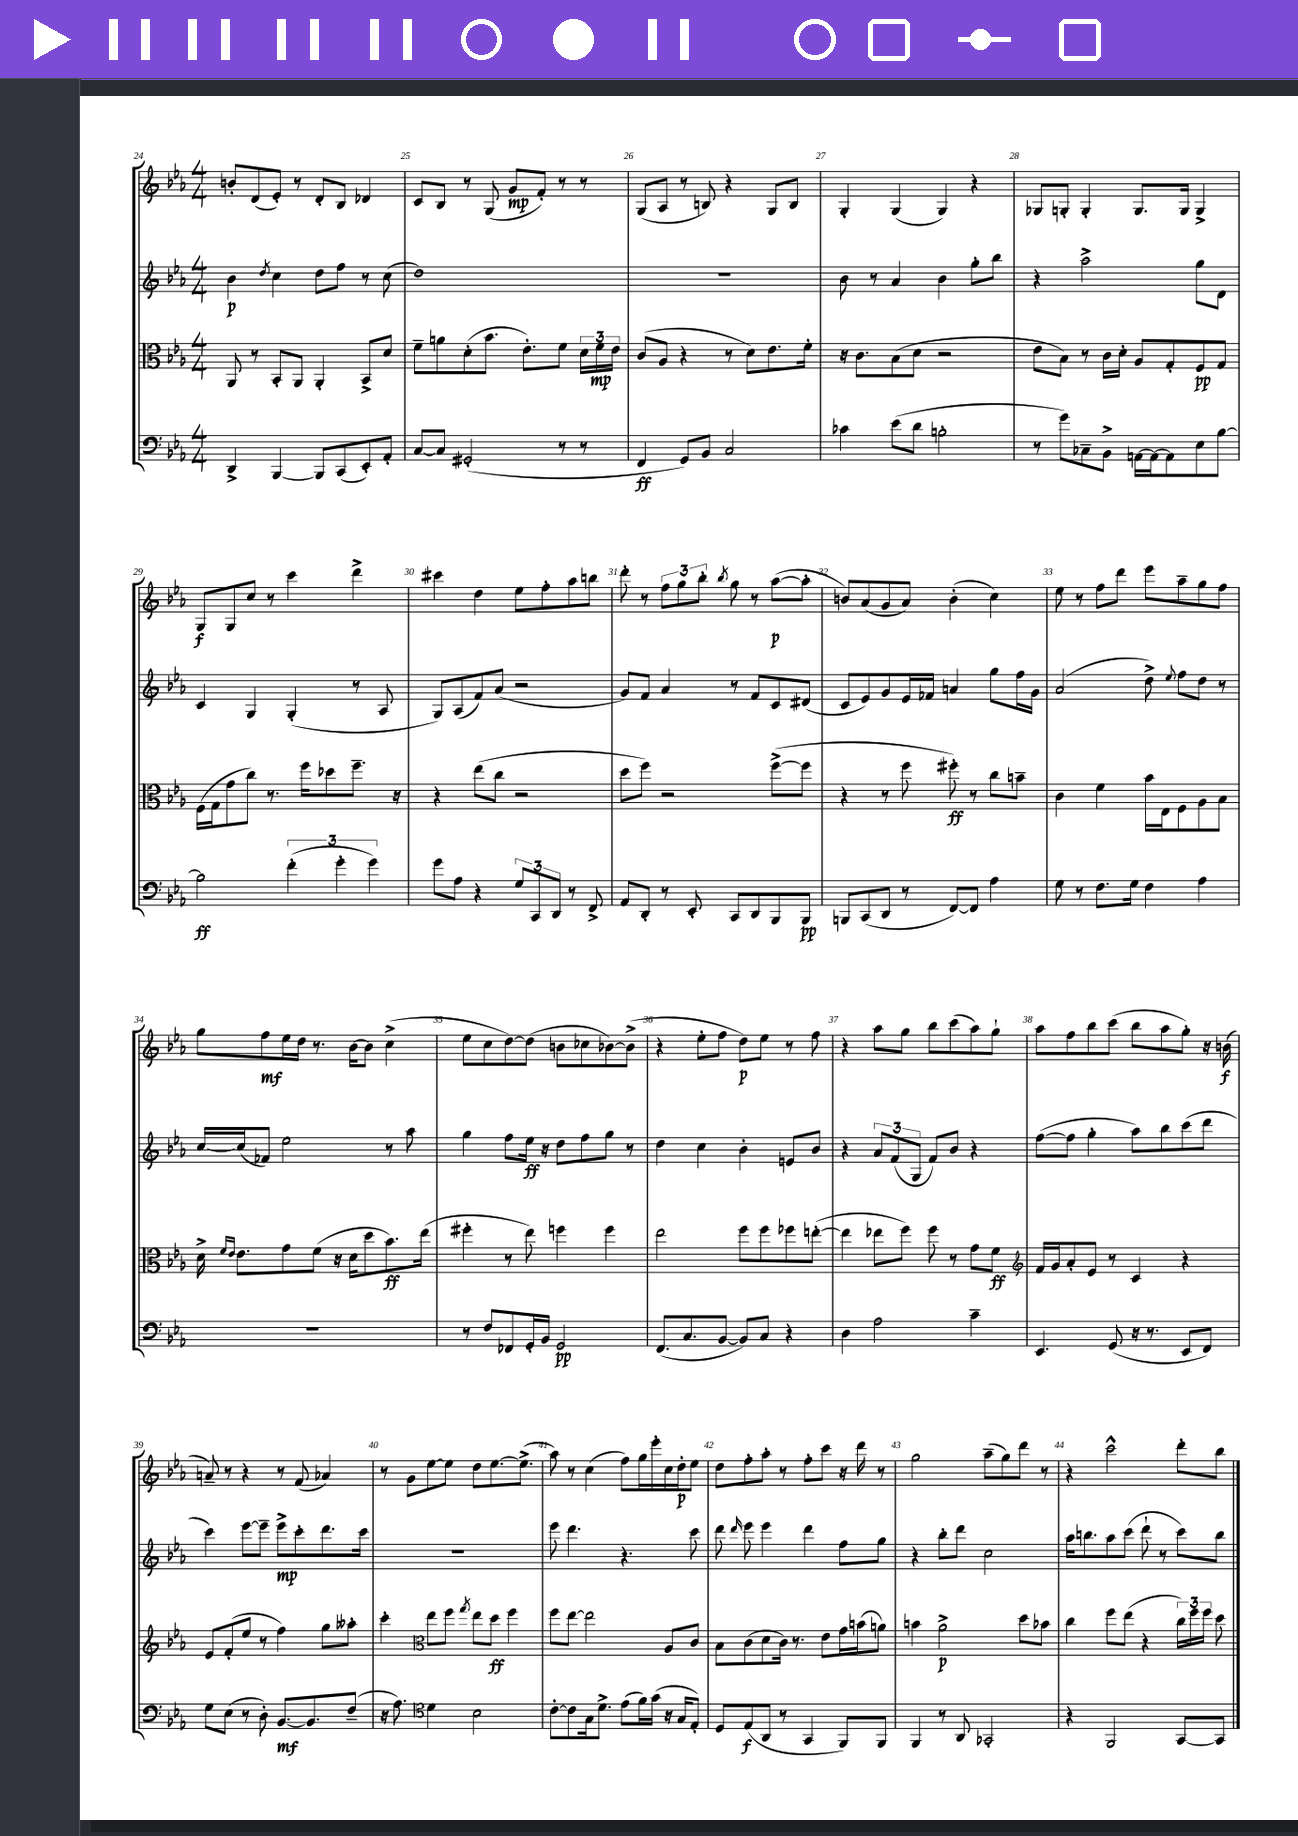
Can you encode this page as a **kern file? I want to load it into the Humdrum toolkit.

**kern	**dynam	**kern	**dynam	**kern	**dynam	**kern	**dynam
*part4	*part4	*part3	*part3	*part2	*part2	*part1	*part1
*staff4	*staff4	*staff3	*staff3	*staff2	*staff2	*staff1	*staff1
*clefF4	*	*clefC3	*	*clefG2	*	*clefG2	*
*k[b-e-a-]	*	*k[b-e-a-]	*	*k[b-e-a-]	*	*k[b-e-a-]	*
*M4/4	*	*M4/4	*	*M4/4	*	*M4/4	*
=24	=24	=24	=24	=24	=24	=24	=24
4DD^/	.	8AA-/	.	4b-\	p	8bn'/L	.
.	.	8r	.	.	.	(8d/	.
.	.	.	.	8qdd/	.	.	.
[4BBB-/	.	8BB-'/L	.	4cc\	.	8e-'/J)	.
.	.	8AA-/J	.	.	.	8r	.
8BBB-/L]	.	4AA-'/	.	8dd\L	.	8d'/L	.
(8CC/	.	.	.	8ff\J	.	8B-/J	.
8EE-'/)	.	8BB-^/L	.	8r	.	4d-X/	.
8AA-'/J	.	8d/J	.	(8cc\	.	.	.
=25	=25	=25	=25	=25	=25	=25	=25
[8C/L	.	8f~\L	.	1dd)	.	8c/L	.
8C/J]	.	8an\	.	.	.	8B-/J	.
(2GG#X'/	.	(8d'\	.	.	.	8r	.
.	.	8.b-\J	.	.	.	(8G/	.
.	.	.	.	.	.	8g/L	mp
.	.	8.e-'\L)	.	.	.	.	.
.	.	.	.	.	.	8f'/J)	.
8r	.	8f\J	.	.	.	8r	.
8r	.	24d\LL	.	.	.	8r	.
.	.	24f\	mp	.	.	.	.
.	.	24e-\JJ	.	.	.	.	.
=26	=26	=26	=26	=26	=26	=26	=26
4FF/	ff	(8c/L	.	1r	.	(8G/L	.
.	.	8A-/J	.	.	.	8A-/J	.
8GG/L)	.	4r	.	.	.	8r	.
8BB-/J	.	.	.	.	.	8Bn/)	.
2C/	.	8r	.	.	.	4r	.
.	.	8d\L)	.	.	.	.	.
.	.	8.e-\	.	.	.	8G/L	.
.	.	.	.	.	.	8B/J	.
.	.	16f'\Jk	.	.	.	.	.
=27	=27	=27	=27	=27	=27	=27	=27
4c-X\	.	16r	.	8b-\	.	4G'/	.
.	.	8.c\L	.	.	.	.	.
.	.	.	.	8r	.	.	.
(8e-\L	.	(8B-\	.	4a-/	.	(4G/	.
8d\J	.	8d\J	.	.	.	.	.
2Bn'\	.	2r	.	4b-\	.	4G/)	.
.	.	.	.	8gg'\L	.	4r	.
.	.	.	.	8bb-\J	.	.	.
=28	=28	=28	=28	=28	=28	=28	=28
8r	.	8e-\L	.	4r	.	8G-X/L	.
8g\L)	.	8B-\J)	.	.	.	8Gn'/J	.
8C-X~\	.	8r	.	2aa-^\	.	4G'/	.
8BB-^\J	.	16c\LL	.	.	.	.	.
.	.	16d'\JJ	.	.	.	.	.
[16AAn\LL	.	8A-/L	.	.	.	8.G/L	.
16AA\J_	.	.	.	.	.	.	.
8AA\]	.	8G'/	.	.	.	.	.
.	.	.	.	.	.	16G/Jk	.
8E-\	.	8F/	pp	8gg\L	.	4G^/	.
[8B-\J	.	8G/J	.	8d\J	.	.	.
!!LO:LB:g=z
=29	=29	=29	=29	=29	=29	=29	=29
2B-\]	ff	(16F\LL	.	4c/	.	8G/L	f
.	.	16G\J	.	.	.	.	.
.	.	8g\	.	.	.	8G/	.
.	.	8cc\J)	.	4G/	.	8cc/J	.
.	.	8.r	.	.	.	8r	.
(6f'\	.	.	.	(4G'/	.	4ccc\	.
.	.	16ff\KL	.	.	.	.	.
.	.	8dd-X\	.	.	.	.	.
6g'\	.	.	.	.	.	.	.
.	.	8.ff~\J	.	8r	.	4ddd^\	.
6g\)	.	.	.	.	.	.	.
.	.	.	.	8A-/	.	.	.
.	.	16r	.	.	.	.	.
=30	=30	=30	=30	=30	=30	=30	=30
8g\L	.	4r	.	8G/L)	.	4ccc#X\	.
8A-\J	.	.	.	(8A-/	.	.	.
4r	.	(8ee-\L	.	8f/)	.	4dd\	.
.	.	8cc\J	.	(8a-/J	.	.	.
12G/L	.	2r	.	2r	.	8ee-\L	.
12CC/	.	.	.	.	.	.	.
.	.	.	.	.	.	8ff'\	.
12DD/J	.	.	.	.	.	.	.
8r	.	.	.	.	.	8aa-\	.
8FF^/	.	.	.	.	.	8bbn\J	.
=31	=31	=31	=31	=31	=31	=31	=31
8AA-/L	.	8dd\L	.	8g/L)	.	8ddd'\	.
8DD'/J	.	8ff\J)	.	8f/J	.	8r	.
8r	.	2r	.	4a-/	.	12ff\L	.
.	.	.	.	.	.	12gg\	.
8EE-'/	.	.	.	.	.	.	.
.	.	.	.	.	.	12bb-'\J	.
.	.	.	.	.	.	8qbb-/	.
8CC/L	.	.	.	8r	.	8gg\	.
8DD/	.	.	.	8f/L	.	8r	.
8BBB-/	.	([8ff^\L	.	8c/	.	([8aa-\L	p
8BBB-/J	pp	8ff\J]	.	(8d#X/J	.	8aa-'\J]	.
=32	=32	=32	=32	=32	=32	=32	=32
8BBBn/L	.	4r	.	8c/L	.	8bn/L)	.
(8CC/	.	.	.	8e-/)	.	(8a-/	.
8DD/J	.	8r	.	8g/	.	8g/	.
8r	.	8ff\	.	16e-/L	.	8a-/J)	.
.	.	.	.	16f-X/JJ	.	.	.
[8FF/L)	.	8ff#X'\)	ff	4an/	.	(4b'\	.
8FF/J]	.	8r	.	.	.	.	.
4A-\	.	8cc\L	.	8gg\L	.	4cc\)	.
.	.	8bn~\J	.	16ff\L	.	.	.
.	.	.	.	16g\JJ	.	.	.
=33	=33	=33	=33	=33	=33	=33	=33
8G\	.	4c\	.	(2a-/	.	8ee-\	.
8r	.	.	.	.	.	8r	.
8.F\L	.	4f\	.	.	.	8ff\L	.
.	.	.	.	.	.	8ddd\J	.
16G\Jk	.	.	.	.	.	.	.
4F\	.	16b-\LL	.	8dd^\)	.	8eee-\L	.
.	.	16E-\J	.	.	.	.	.
.	.	.	.	8qqee-/	.	.	.
.	.	8F\	.	8ff\L	.	8aa-~\	.
4A-\	.	8A-\	.	8dd\J	.	8gg\	.
.	.	8B-\J	.	8r	.	8ff\J	.
!!LO:LB:g=z
=34	=34	=34	=34	=34	=34	=34	=34
1r	.	16d^\	.	[16cc/LL	.	8gg\L	.
.	.	16qqf/LL	.	.	.	.	.
.	.	16qqe-/JJ	.	.	.	.	.
.	.	8.e-\L	.	(16cc/J]	.	.	.
.	.	.	.	8f-X/J)	.	8ff\	mf
.	.	8g\	.	2ee-\	.	16ee-\L	.
.	.	.	.	.	.	16dd\JJ	.
.	.	(8f\J	.	.	.	8.r	.
.	.	16r	.	.	.	.	.
.	.	16d\KL	.	.	.	[16b-\KL	.
.	.	8dd\	.	.	.	8b-\J]	.
.	.	8.b-\)	ff	8r	.	(4cc^\	.
.	.	.	.	8aa-\	.	.	.
.	.	(16ee-\Jk	.	.	.	.	.
=35	=35	=35	=35	=35	=35	=35	=35
8r	.	4ff#X'\	.	4gg\	.	8ee-\L	.
8F/L	.	.	.	.	.	8cc\	.
8FF-X/	.	8r	.	8ff\L	.	[8dd\)	.
16GG'/L	.	8ee-\)	.	16ee-\Jk	ff	(8dd\J]	.
16BB-/JJ	.	.	.	16r	.	.	.
2GG/	pp	4ffn\	.	8dd\L	.	8bn\L	.
.	.	.	.	8ff\	.	8cc-X\	.
.	.	4ff\	.	8gg\J	.	[8b-X\)	.
.	.	.	.	8r	.	(8b-^\J]	.
=36	=36	=36	=36	=36	=36	=36	=36
(8.FF/L	.	2ee-\	.	4dd\	.	4r	.
8.C/	.	.	.	.	.	.	.
.	.	.	.	4cc\	.	8ee-'\L	.
[8BB-/J	.	.	.	.	.	8ff\J	.
8BB-/L])	.	8ff\L	.	4b-'\	.	8dd\L)	p
8C/J	.	8ff\	.	.	.	8ee-\J	.
4r	.	8ff-X\	.	8en/L	.	8r	.
.	.	([8een'\J	.	8b-/J	.	8ff\	.
=37	=37	=37	=37	=37	=37	=37	=37
4D\	.	4ee\]	.	4r	.	4r	.
2A-\	.	8ee-X\L	.	12a-/L	.	8aa-\L	.
.	.	.	.	(12f/	.	.	.
.	.	8ff\J)	.	.	.	8gg\J	.
.	.	.	.	12G/J	.	.	.
.	.	8ff\	.	8f/L)	.	8bb-\L	.
.	.	8r	.	8b-/J	.	(8ccc\	.
4c~\	.	8g\L	.	4r	.	8aa-\)	.
.	.	8f\J	ff	.	.	8gg`\J	.
=38	=38	=38	=38	=38	=38	=38	=38
*	*	*clefG2	*	*	*	*	*
4.EE-/	.	16f/LL	.	([8ff\L	.	8aa-\L	.
.	.	16g/J	.	.	.	.	.
.	.	8a-'/	.	8ff\J]	.	8ff\	.
.	.	8e-/J	.	4gg'\	.	8bb-\	.
(8GG/	.	8r	.	.	.	(8ccc\J	.
16r	.	4c/	.	8aa-\L)	.	8bb-\L	.
8.r	.	.	.	.	.	.	.
.	.	.	.	8bb-\	.	8aa-\	.
8EE-/L	.	4r	.	(8ccc\	.	8gg'\J)	.
8FF/J)	.	.	.	8ddd\J	.	16r	.
.	.	.	.	.	.	(16bn\	f
!!LO:LB:g=z
=39	=39	=39	=39	=39	=39	=39	=39
8G\L	.	8e-/L	.	4ccc\)	.	8an~/)	.
(8E-\J	.	(8f'/	.	.	.	8r	.
8r	.	8ee-/J	.	[8eee-\L	.	4r	.
8D'\)	.	8r	.	8eee-~\J]	.	.	.
[8.BB-/L	mf	4ff\)	.	8eee-^\L	mp	8r	.
.	.	.	.	8ccc'\	.	(8f/	.
8.BB-/]	.	.	.	.	.	.	.
.	.	8gg\L	.	8.ddd\	.	4a-X/)	.
(8F~/J	.	8aa--X'\J	.	.	.	.	.
.	.	.	.	16ccc\Jk	.	.	.
=40	=40	=40	=40	=40	=40	=40	=40
16r	.	4ccc'\	.	1r	.	8r	.
8.A-\)	.	.	.	.	.	.	.
.	.	.	.	.	.	8g\L	.
*clefC4	*	*clefC3	*	*	*	*	*
4d\	.	8ee-\L	.	.	.	[8ee-\	.
.	.	8ff\J	.	.	.	8ee-\J]	.
.	.	8qgg/	.	.	.	.	.
2B-\	.	8ee-\L	.	.	.	8dd\L	.
.	.	8dd\J	ff	.	.	[8.ee-\	.
.	.	4ff\	.	.	.	.	.
.	.	.	.	.	.	(8.ee-^\J]	.
=41	=41	=41	=41	=41	=41	=41	=41
[8c'\L	.	8ff\L	.	8eee-\	.	8aa-\)	.
8c\]	.	[8ee-\J	.	4.ddd\	.	8r	.
16G\k	.	2ee-\]	.	.	.	(4cc\	.
8.d^\J	.	.	.	.	.	.	.
(8e-\L	.	.	.	4.r	.	8ff\L)	.
16f\L)	.	.	.	.	.	16gg\L	.
(16g\JJ	.	.	.	.	.	16eee-'\	.
16r	.	8A-/L	.	.	.	16cc\	.
16G/KL	.	.	.	.	.	16dd'\J	p
8E-'/J)	.	8c/J	.	8ccc\	.	8ee-\J	.
=42	=42	=42	=42	=42	=42	=42	=42
8D/L	.	8B-\L	.	8ddd\	.	8dd\L	.
.	.	.	.	16qqddd/	.	.	.
(8E-/	f	(8c\	.	8eee-\	.	8ff'\	.
8AA-/J	.	8d\	.	4eee-\	.	8aa-'\J	.
8r	.	16c\Jk)	.	.	.	8r	.
.	.	8.r	.	.	.	.	.
4GG/	.	.	.	4ddd\	.	8ff'\L	.
.	.	8e-\L	.	.	.	8ccc\J	.
8FF/L)	.	16g\L	.	8ff\L	.	16r	.
.	.	(16bn\J	.	.	.	16ddd\	.
8FF/J	.	8an\J)	.	8gg\J	.	8r	.
=43	=43	=43	=43	=43	=43	=43	=43
4FF/	.	4bn\	.	4r	.	2gg\	.
8r	.	2a-^\	p	8bb-'\L	.	.	.
8AA-/	.	.	.	8ddd\J	.	.	.
2GG-X'/	.	.	.	2cc\	.	(8aa-~\L	.
.	.	.	.	.	.	8gg\)	.
.	.	8dd\L	.	.	.	8ddd\J	.
.	.	8b-X\J	.	.	.	8r	.
=44	=44	=44	=44	=44	=44	=44	=44
4r	.	4cc\	.	16aa-\KL	.	4r	.
.	.	.	.	8.bbn\	.	.	.
2FF/	.	8ff\L	.	8aa-\	.	2ccc^^\	.
.	.	(8ee-\J	.	(8ccc\J	.	.	.
.	.	4r	.	8ddd`\	.	.	.
.	.	.	.	8r	.	.	.
[8GG/L	.	24cc\LL)	.	8ccc\L)	.	8ddd'\L	.
.	.	24ff\	.	.	.	.	.
.	.	24ff\JJ	.	.	.	.	.
8GG/J]	.	8dd\	.	8bb\J	.	8bb-\J	.
==	==	==	==	==	==	==	==
*-	*-	*-	*-	*-	*-	*-	*-
